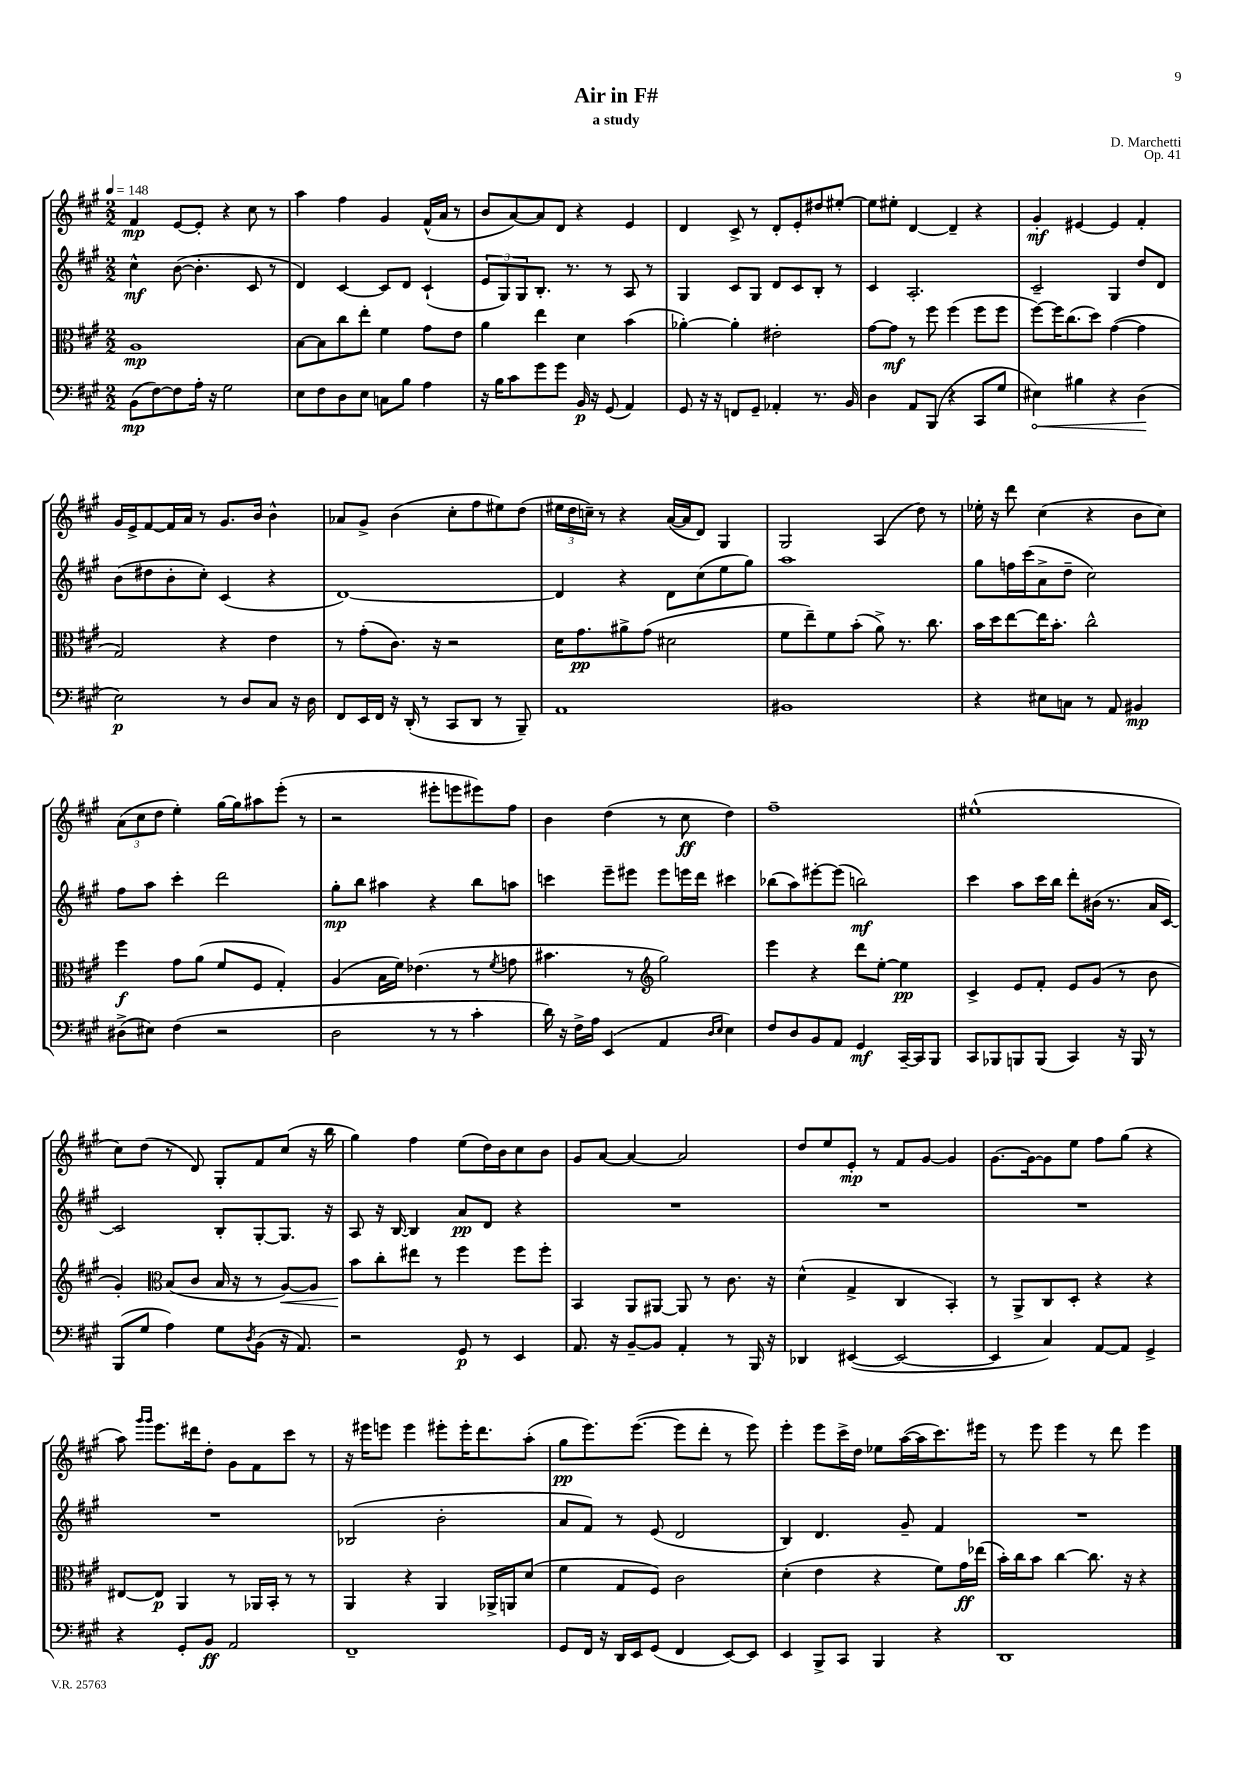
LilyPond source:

\header { title = "Air in F#" composer = "D. Marchetti" subtitle = "a study" opus = "Op. 41" }
<<
\new StaffGroup <<
\new Staff = "s0" {
    \clef treble \key a \major \numericTimeSignature \time 2/2 \tempo 4 = 148
    fis'4\mp e'8~ e'8-. r4 cis''8 r8 |
    a''4 fis''4 gis'4 fis'16-^( a'16 r8 |
    b'8 a'8~) a'8 d'8 r4 e'4 |
    d'4 cis'8-> r8 d'8-. e'8-. dis''8 eis''8~-. |
    eis''8 eis''8-. d'4~ d'4-- r4 |
    gis'4-.\mf eis'4~ eis'4 fis'4-. |
    gis'16 e'16-> fis'8~ fis'16 a'16 r8 gis'8. b'16 b'4-^ |
    aes'8 gis'8-> b'4( cis''8-. fis''8 eis''8) d''8( |
    \tuplet 3/2 { eis''16 d''16 c''16--) } r8 r4 a'16~( a'16 d'8) gis4 |
    gis2 a4( d''8) r8 |
    ees''16-. r16 d'''8 cis''4( r4 b'8 cis''8) |
    \tuplet 3/2 { a'8( cis''8 d''8 } e''4-.) gis''16~ gis''16 ais''8 e'''8-.( r8 |
    r2 eis'''8-. e'''8 eis'''8) fis''8 |
    b'4 d''4( r8 cis''8\ff d''4) |
    fis''1-- |
    eis''1-^( |
    cis''8) d''8( r8 d'8) gis8-. fis'8 cis''8( r16 b''16 |
    gis''4) fis''4 e''8( d''16) b'16 cis''8 b'8 |
    gis'8 a'8~ a'4~ a'2 |
    d''8 e''8 e'8-.\mp r8 fis'8 gis'8~ gis'4 |
    gis'8.~ gis'16~ gis'8 e''8 fis''8 gis''8( r4 |
    a''8) \grace { gis'''16 gis'''16 } e'''8. dis'''16 d''8-. gis'8 fis'8 cis'''8 r8 |
    r16 eis'''16 e'''8 e'''4 eis'''8-. eis'''16-. d'''8. a''8-.( |
    gis''8\pp e'''8.) e'''8.~( e'''8 d'''8-. r8 e'''8) |
    e'''4-. e'''8 cis'''16-> d''16 ees''8 a''16~( a''16 cis'''8.) eis'''16 |
    r8 e'''8 e'''4 r8 d'''8 e'''4 \bar "|." |
}
\new Staff = "s1" {
    \clef treble \key a \major \numericTimeSignature \time 2/2
    cis''4-^\mf b'8~( b'4.-. cis'8 r8 |
    d'4) cis'4~ cis'8 d'8 cis'4-!( |
    \tuplet 3/2 { e'8 gis8) gis8 } b8.-. r8. r8 a8 r8 |
    gis4 cis'8 gis8 d'8 cis'8 b8-. r8 |
    cis'4 a2.-. |
    cis'2-- gis4 d''8 d'8 |
    b'8( dis''8 b'8-. cis''8-.) cis'4( r4 |
    d'1~) |
    d'4 r4 d'8 cis''8( e''8 gis''8) |
    a''1 |
    gis''8 f''16 cis'''16( a'8-> d''8-- cis''2) |
    fis''8 a''8 cis'''4-. d'''2 |
    gis''8-.\mp b''8 ais''4 r4 b''8 a''8 |
    c'''4 e'''8-- eis'''8 eis'''8 e'''16 d'''16 cis'''4 |
    bes''8( a''8) eis'''8~-. eis'''8( b''2\mf) |
    cis'''4 a''8 cis'''16 b''16 d'''8-. bis'16( r8. a'16 cis'16~) |
    cis'2 b8-. gis8~-. gis8. r16 |
    a8 r16 b16~ b4 a'8\pp d'8 r4 |
    R1 |
    R1 |
    R1 |
    R1 |
    bes2( b'2-. |
    a'8 fis'8) r8 e'8( d'2 |
    b4) d'4. gis'8-- fis'4 |
    R1 \bar "|." |
}
\new Staff = "s2" {
    \clef alto \key a \major \numericTimeSignature \time 2/2
    a1\mp |
    b8~ b8 cis''8 e''8-. fis'4 gis'8 e'8 |
    a'4 e''4 d'4 b'4( |
    aes'4~-.) aes'4-. eis'2-. |
    gis'8~ gis'8\mf r8 fis''8 fis''4( fis''8 fis''8 |
    fis''8~) fis''16 cis''8.( d''8) gis'4~( gis'4 |
    gis2) r4 e'4 |
    r8 gis'8-.( cis'8.) r16 r2 |
    d'16 gis'8.\pp ais'8-> gis'8( dis'2 |
    fis'8 e''8--) fis'8 b'8-.( a'8->) r8. cis''8. |
    b'16 d''16 e''8~ e''16 b'8.-. cis''2-^ |
    fis''4\f gis'8 a'8( fis'8 fis8 gis4-.) |
    a4( b16 fis'16) ees'4.( r8 \acciaccatura { fis'8 } g'8 |
    bis'4. r8 \clef treble gis''2) |
    e'''4 r4 d'''8 e''8~-. e''4\pp |
    cis'4-> e'8 fis'8-. e'8 gis'8( r8 b'8 |
    gis'4-.) \clef alto b8( cis'8 b16 r16 r8 a8~\<) a8 |
    b'8\! cis''8-. eis''8 r8 fis''4 fis''8 fis''8-. |
    b,4 a,8 ais,8~ ais,8 r8 cis'8. r16 |
    d'4-^( gis4-> cis4 b,4-.) |
    r8 a,8-> cis8 d8-. r4 r4 |
    eis8~ eis8\p a,4 r8 aes,16 b,16-. r8 r8 |
    a,4 r4 a,4 aes,16-> a,16 d'8( |
    fis'4 gis8 fis8) cis'2 |
    d'4-.( e'4 r4 fis'8) gis'16\ff ees''16( |
    b'16-.) cis''16 b'8 cis''4~ cis''8. r16 r4 \bar "|." |
}
\new Staff = "s3" {
    \clef bass \key a \major \numericTimeSignature \time 2/2
    b,8\mp( fis8~) fis8 a16-. r16 gis2 |
    e8 fis8 d8 e8 c8 b8 a4 |
    r16 b16 cis'8 gis'8 gis'8 b,16\p r16 gis,8( a,4) |
    gis,8 r16 r16 f,8 gis,8-- aes,4-. r8. b,16 |
    d4 a,8 b,,8( r4 cis,8 gis8 |
    \once \override Hairpin.circled-tip = ##t eis4\<) bis4 r4 d4\!( |
    e2\p) r8 d8 cis8 r16 d16 |
    fis,8 e,16 fis,16 r16 d,16-.( r8 cis,8 d,8 r8 b,,8--) |
    a,1 |
    bis,1 |
    r4 eis8 c8 r8 a,8 bis,4\mp |
    dis8->( eis8) fis4( r2 |
    d2 r8 r8 cis'4-. |
    d'16) r16 fis16-> a16 e,4( a,4 \grace { d16 e16 } e4) |
    fis8 d8 b,8 a,8 gis,4\mf cis,16~-- cis,16 b,,8 |
    cis,8 bes,,8 b,,8 b,,8( cis,4) r16 b,,16 r8 |
    b,,8( gis8 a4) gis8 \acciaccatura { d8 } b,8( r16 a,8.) |
    r2 gis,8\p r8 e,4 |
    a,8. r16 b,8~-- b,8 a,4-. r8 b,,16 r16 |
    des,4 eis,4~( eis,2~ |
    eis,4 cis4) a,8~ a,8 gis,4-> |
    r4 gis,8-. b,8\ff a,2 |
    fis,1-- |
    gis,8 fis,16 r16 d,16 e,16 gis,8( fis,4 e,8~) e,8 |
    e,4 b,,8-> cis,8 b,,4 r4 |
    d,1 \bar "|." |
}
>>
>>
\layout { \context { \Score \remove "Bar_number_engraver" } }
